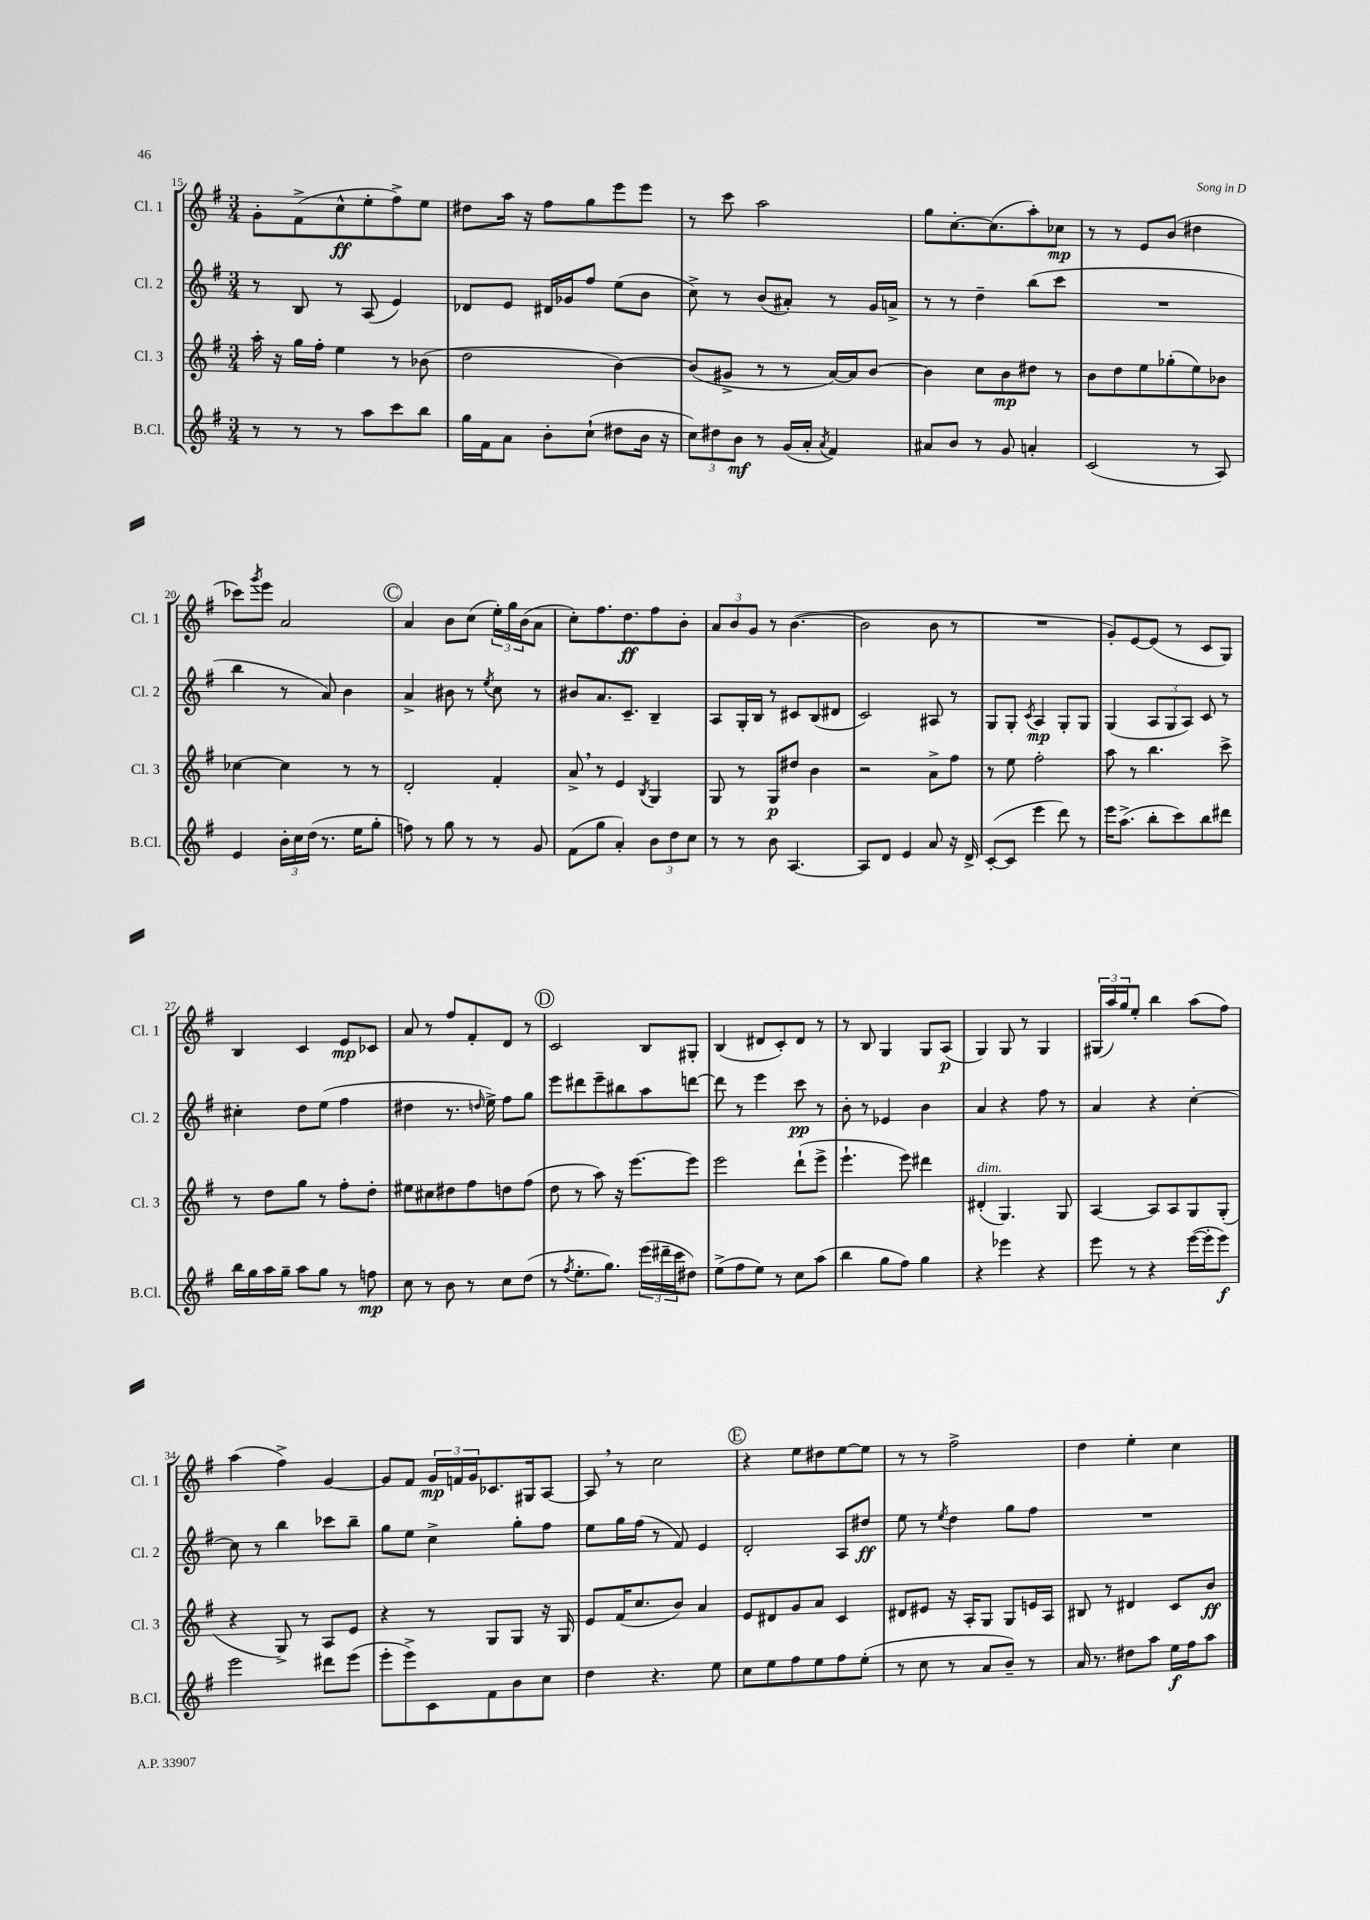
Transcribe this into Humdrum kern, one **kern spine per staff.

**kern	**kern	**kern	**kern
*staff4	*staff3	*staff2	*staff1
*clefG2	*clefG2	*clefG2	*clefG2
*k[f#]	*k[f#]	*k[f#]	*k[f#]
*M3/4	*M3/4	*M3/4	*M3/4
8r	16aa'	8r	8g'
.	16r	.	.
8r	16gg	8B	(8f#^
.	16ff#'	.	.
8r	4ee	8r	8cc^^
8aa	.	(8A	8ee'
8ccc	8r	4e)	8ff#^)
8bb	(8b-	.	8ee
=	=	=	=
16gg	2dd	8d-	8dd#
16f#	.	.	.
8a	.	8e	16aa
.	.	.	16r
8b'	.	16d#	8ff#
.	.	16g-	.
(8cc`	.	8ff#	8gg
8dd#	[4b)	(8ee	8eee
16b	.	8b	8eee
16r	.	.	.
=	=	=	=
12cc)	(8b]	8cc^)	8r
12dd#	.	.	.
.	8g#^	8r	8ccc
12b	.	.	.
8r	8r	(8b	2aa
(16g	8r	8a#')	.
16a'	.	.	.
8qa	.	.	.
4f#)	[16a)	8r	.
.	16a]	.	.
.	[8b	16g	.
.	.	16a^	.
=	=	=	=
8a#	4b]	8r	8gg
8b	.	8r	[8.cc'
8r	8cc	4dd~	.
.	.	.	(8.cc]
8g	8b	.	.
4a'	8dd#	(8bb	8aa')
.	8r	8ccc	8cc-
=	=	=	=
(2c	8b	2.r	8r
.	8dd	.	8r
.	8ee	.	8e
.	(8gg-'	.	(8b
8r	8ee)	.	4dd#
8A)	8b-	.	.
=	=	=	=
4e	[4cc-	4bb	8ccc-)
.	.	.	8qggg
.	.	.	8eee
24b'	4cc-]	8r	2a
24cc	.	.	.
(24dd	.	.	.
8.r	.	8a)	.
.	8r	4b	.
16ee	.	.	.
8gg'	8r	.	.
=	=	=	=
8ff)	2d'	4a^	4a
8r	.	.	.
8gg	.	8b#	8b
8r	.	8r	(8cc
.	.	8qee	.
8r	4f#'	8cc	24ee')
.	.	.	24gg
.	.	.	(24b
8g	.	8r	8a
=	=	=	=
(8f#	8a^	8b#	8cc')
8gg	8r	8.a	8.ff#
4a')	4e	.	.
.	.	8.c~	8.dd
.	8qB	.	.
12b	4G	4B~	8ff#
12dd	.	.	.
.	.	.	8b'
12cc	.	.	.
=	=	=	=
8r	8G	8A	12a
.	.	.	12b
8r	8r	16G'	.
.	.	.	12g
.	.	16B	.
8b	8G	8r	8r
[4.A	8dd#	8c#	([4.b
.	4b	(8B	.
.	.	8d#	.
=	=	=	=
8A]	2r	2c)	2b]
8d	.	.	.
4e	.	.	.
8a	8a^	8A#	8b
16r	8ff#	8r	8r
16d^	.	.	.
=	=	=	=
([8c'	8r	8G	2.r
8c]	8ee	8G'	.
.	.	8qc	.
4eee	2ff#'	4A	.
8ddd)	.	8G'	.
8r	.	8G	.
=	=	=	=
16eee	8aa	(4G	8g')
(8.aa^	.	.	.
.	8r	.	[8e
8bb'	4.bb	12A	(8e]
.	.	12G	.
8ccc)	.	.	8r
.	.	12A)	.
8bb	.	8c	8c
8ddd#	8ccc^	8r	8G)
=	=	=	=
16bb	8r	4cc#'	4B
16gg	.	.	.
16aa	8dd	.	.
16gg~	.	.	.
8aa	8gg	8dd	4c
8gg	8r	(8ee	.
8r	8ff#'	4ff#	8e
8ff	8dd'	.	8c-
=	=	=	=
8cc	8ee#	4dd#	8a
8r	8cc#	.	8r
8b	8dd#	8.r	8ff#
8r	8ff#	.	8f#'
.	.	16qqdd	.
.	.	16ee^)	.
8cc	8dd	8ff#	8d
(8dd	(8ff#	8gg	8r
=	=	=	=
8r	8dd	8eee	2c
8qff#	.	.	.
8.ee'	8r	8ddd#	.
.	8aa)	8eee~	.
8.gg)	.	.	.
.	16r	8bb#	.
.	[8.eee	.	.
(24eee	.	8aa	8B
24ddd#~	.	.	.
24ccc	.	.	.
8dd#)	8eee]	[8ddd	8G#'
=	=	=	=
(8ee^	2eee	8ddd]	(4B
8ff#	.	8r	.
8ee)	.	4eee	8d#
8r	.	.	8c')
8cc	(8ddd`	8ccc	8d#
(8aa	8eee^	8r	8r
=	=	=	=
4bb	4.eee`	8b'	8r
.	.	8r	8B
8gg	.	4e-	4G
8ff#)	8eee)	.	.
4gg	4ddd#	4b	8G
.	.	.	(8A
=	=	=	=
4r	(4d#'	4a	4G)
4eee-	4.G)	4r	8G
.	.	.	8r
4r	.	8ff#	4G
.	8G	8r	.
=	=	=	=
8eee	[4A	4a	(24G#
.	.	.	24aa)
.	.	.	24gg
8r	.	.	8ee'
4r	8A]	4r	4bb
.	8A	.	.
([16eee	8G	[4cc'	(8aa
16eee']	.	.	.
8eee)	(8G'	.	8ff#)
=	=	=	=
2eee	4r	8cc]	(4aa
.	.	8r	.
.	8G^)	4bb	4ff#^)
.	8r	.	.
8ddd#	8A	8ccc-	[4g
(8eee	8e	8bb~	.
=	=	=	=
8eee'	4r	8gg	8g]
8eee^)	.	8ee	8f#
8c	8r	4cc^	24g
.	.	.	24f
.	.	.	24g
8f#	8G	.	8.c-
8b	8G	8gg'	.
.	.	.	16G#
8cc	16r	8ff#	[8A
.	16G	.	.
=	=	=	=
4dd	8e	8ee	8A]
.	(16f#	16gg	8r
.	8.cc	(16ff#	.
4.r	.	8r	2cc
.	8b)	8f#)	.
.	4a	4e	.
8ee	.	.	.
=	=	=	=
8cc	8e	2d'	4r
8ee	8d#	.	.
8ff#	8g	.	8ee
8ee	8a	.	8dd#
8ff#	4c	8A	[8ee
(8ee'	.	8dd#	8ee]
=	=	=	=
8r	8d#	8ee	8r
8cc	8e#	8r	8r
.	.	8qee	.
8r	16r	4dd	2ff#^
.	16A'	.	.
8a	8G	.	.
8b~)	8G	8gg	.
8r	16e	8ff#	.
.	16A	.	.
=	=	=	=
16a	8B#	2.r	4dd
8.r	.	.	.
.	8r	.	.
8dd#	4d#	.	4ee'
8aa	.	.	.
16ee	8c	.	4cc
16ff#	.	.	.
8aa	8b	.	.
==	==	==	==
*-	*-	*-	*-
